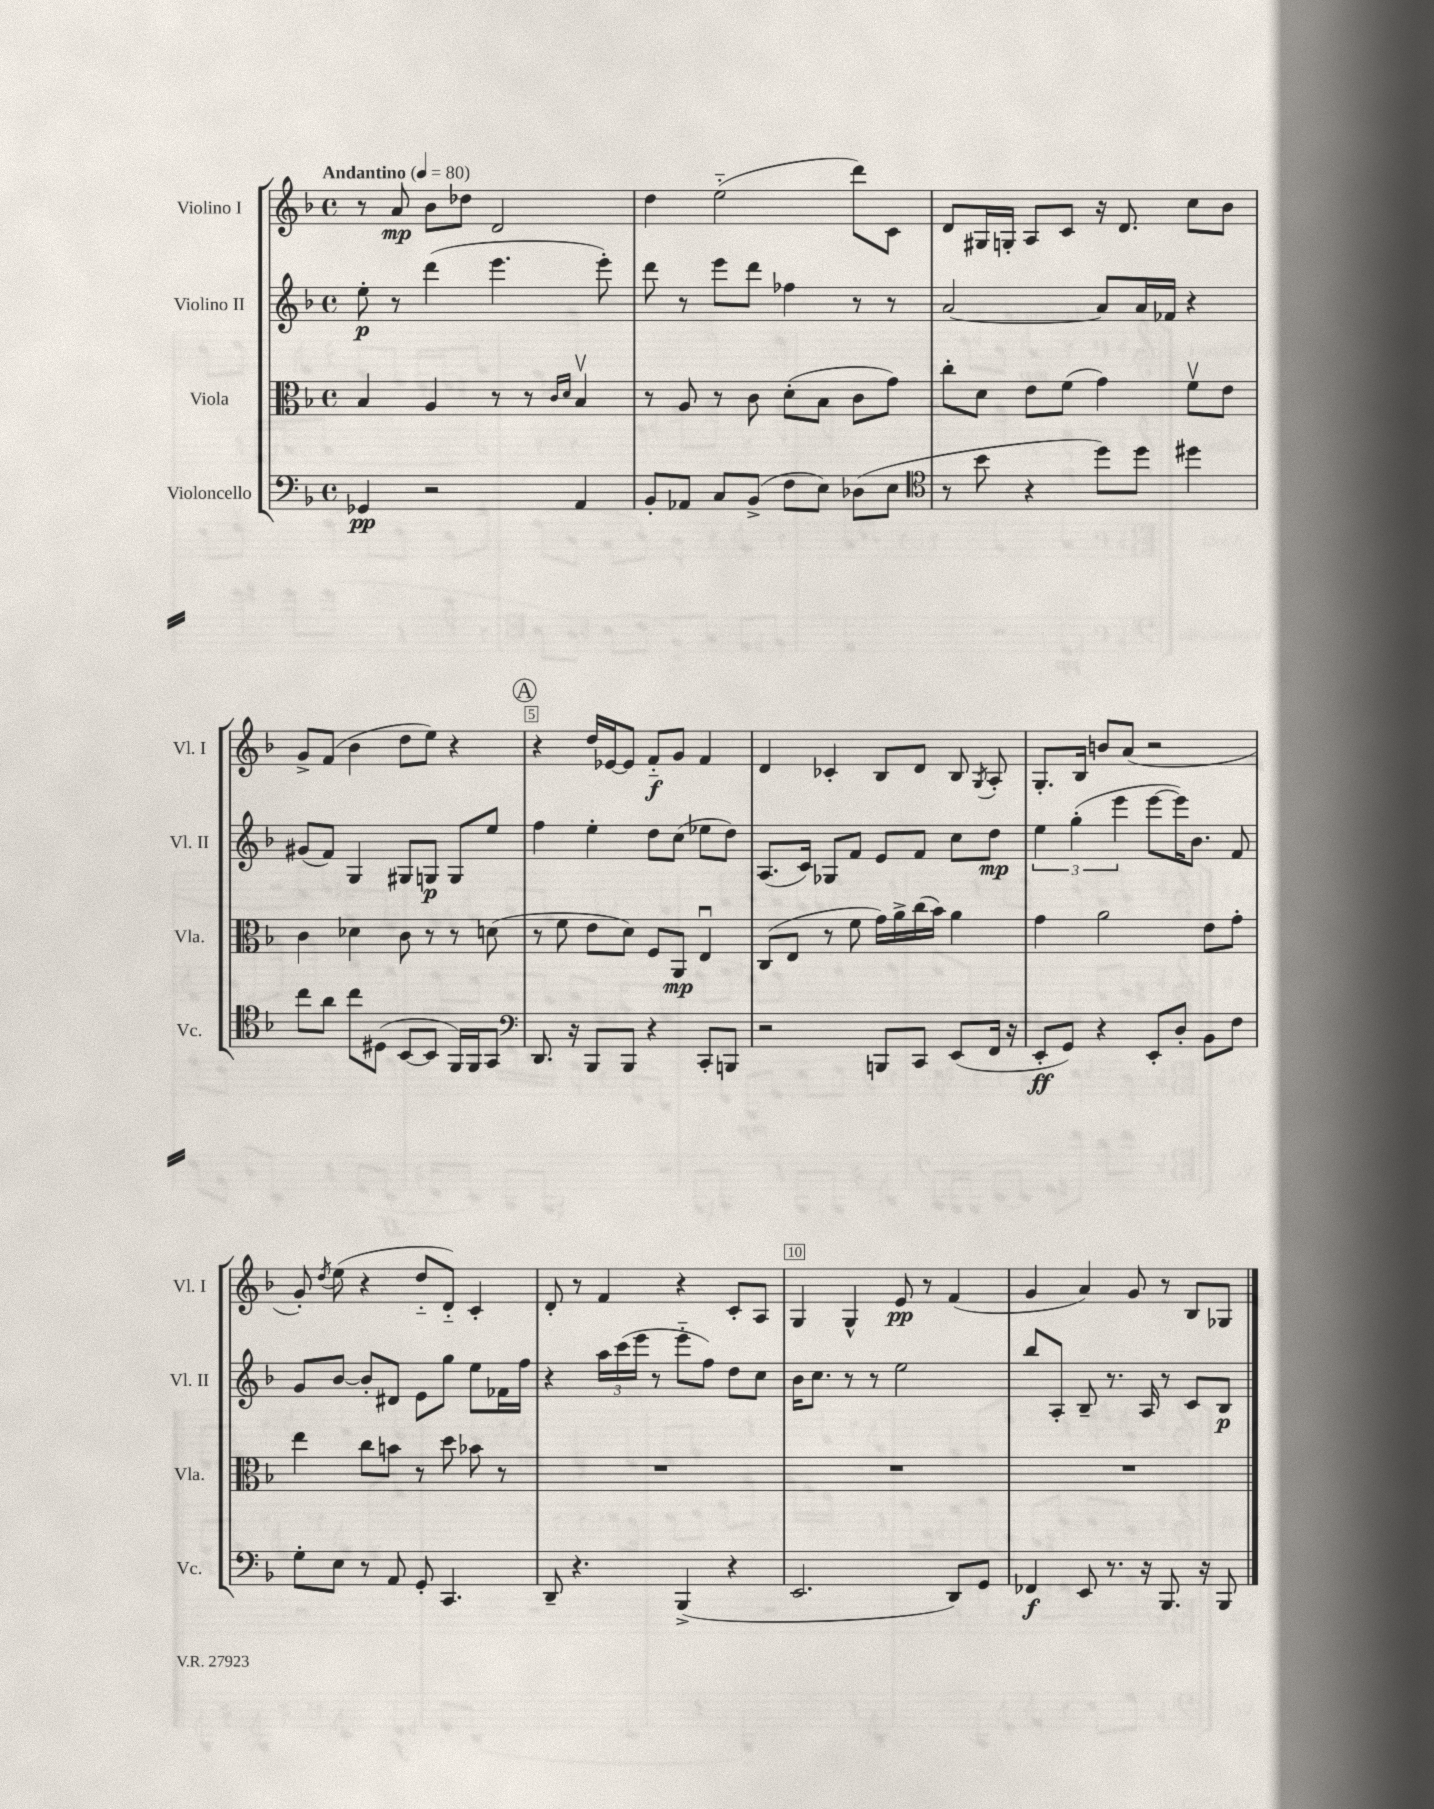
<<
\new StaffGroup <<
\new Staff = "s0" \with { instrumentName = "Violino I" shortInstrumentName = "Vl. I" } {
    \clef treble \key f \major \defaultTimeSignature \time 4/4 \tempo "Andantino" 4 = 80
    \autoBeamOff r8 a'8\mp bes'8[ des''8] d'2 |
    d''4 e''2-_( d'''8[) c'8] |
    d'8[ gis16 g16]-. a8[ c'8] r16 d'8. c''8[ bes'8] |
    g'8[-> f'8]( bes'4 d''8[ e''8]) r4 |
    \mark \markup { \circle "A" } r4 d''16[ ees'16~ ees'8] f'8[-_\f g'8] f'4 |
    d'4 ces'4-. bes8[ d'8] bes8 \acciaccatura { g8 } a8-. |
    g8.[-. bes16] b'8[ a'8]( r2 |
    g'8-.) \acciaccatura { d''8 } e''8( r4 d''8[-_ d'8]-_) c'4-. |
    d'8-. r8 f'4 r4 c'8[-. a8] |
    g4 g4-^ e'8\pp r8 f'4( |
    g'4 a'4) g'8 r8 bes8[ ges8] \bar "|." |
}
\new Staff = "s1" \with { instrumentName = "Violino II" shortInstrumentName = "Vl. II" } {
    \clef treble \key f \major \defaultTimeSignature \time 4/4
    \autoBeamOff e''8-.\p r8 d'''4( e'''4. e'''8-.) |
    d'''8 r8 e'''8[ d'''8] fes''4 r8 r8 |
    a'2~ a'8[ a'16 fes'16] r4 |
    gis'8[( f'8]) g4 gis8[ g8]\p g8[ e''8] |
    \mark \markup { \circle "A" } f''4 e''4-. d''8[ c''8]( ees''8[ d''8]) |
    a8.[( c'16]) ges8[ f'8] e'8[ f'8] c''8[ d''8]\mp |
    \tuplet 3/2 { e''4 g''4-.( e'''4 } e'''8[~ e'''16) bes'8.] f'8 |
    g'8[ bes'8]~ bes'8[-. dis'8] e'8[ g''8] e''8[ fes'16 f''16] |
    r4 \tuplet 3/2 { a''16[ c'''16( e'''16] } r8 e'''8[-_ f''8]) d''8[ c''8] |
    bes'16[ c''8.] r8 r8 e''2 |
    bes''8[ a8]-. bes8-- r8. a16 r8 c'8[ bes8]\p \bar "|." |
}
\new Staff = "s2" \with { instrumentName = "Viola" shortInstrumentName = "Vla." } {
    \clef alto \key f \major \defaultTimeSignature \time 4/4
    \autoBeamOff bes4 a4 r8 r8 \grace { c'16[ d'16] } bes4\upbow |
    r8 a8 r8 c'8 d'8[-.( bes8] c'8[ g'8]) |
    c''8[-. d'8] e'8[ f'8]( g'4) f'8[\upbow e'8] |
    c'4 des'4 c'8 r8 r8 d'8( |
    \mark \markup { \circle "A" } r8 f'8 e'8[ d'8]) f8[ a,8]\mp e4\downbow |
    c8[( e8] r8 f'8 g'16[) a'16-> c''16( bes'16]) a'4 |
    g'4 a'2 e'8[ g'8]-. |
    e''4 c''8[ b'8] r8 d''8 bes'8 r8 |
    R1 |
    R1 |
    R1 \bar "|." |
}
\new Staff = "s3" \with { instrumentName = "Violoncello" shortInstrumentName = "Vc." } {
    \clef bass \key f \major \defaultTimeSignature \time 4/4
    \autoBeamOff ges,4\pp r2 a,4 |
    bes,8[-. aes,8] c8[ bes,8]->( f8[ e8]) des8[( e8] |
    \clef tenor r8 bes'8 r4 d''8[) d''8] dis''4 |
    c''8[ a'8] c''8[ dis8]( bes,8[~ bes,8] f,16[) f,16 g,8] |
    \mark \markup { \circle "A" } \clef bass d,8. r16 bes,,8[ bes,,8] r4 c,8[-. b,,8] |
    r2 b,,8[ c,8] e,8[( f,16] r16 |
    e,8[-.\ff g,8]) r4 e,8[-. d8]-. bes,8[ f8] |
    g8[-. e8] r8 a,8 g,8-. c,4. |
    d,8-- r4. bes,,4->( r4 |
    e,2. d,8[) g,8] |
    fes,4\f e,8 r8. r16 bes,,8. r16 bes,,8 \bar "|." |
}
>>
>>
\layout { \context { \Score \override BarNumber.break-visibility = ##(#f #t #t) barNumberVisibility = #(every-nth-bar-number-visible 5) \override BarNumber.stencil = #(make-stencil-boxer 0.1 0.3 ly:text-interface::print) } }
